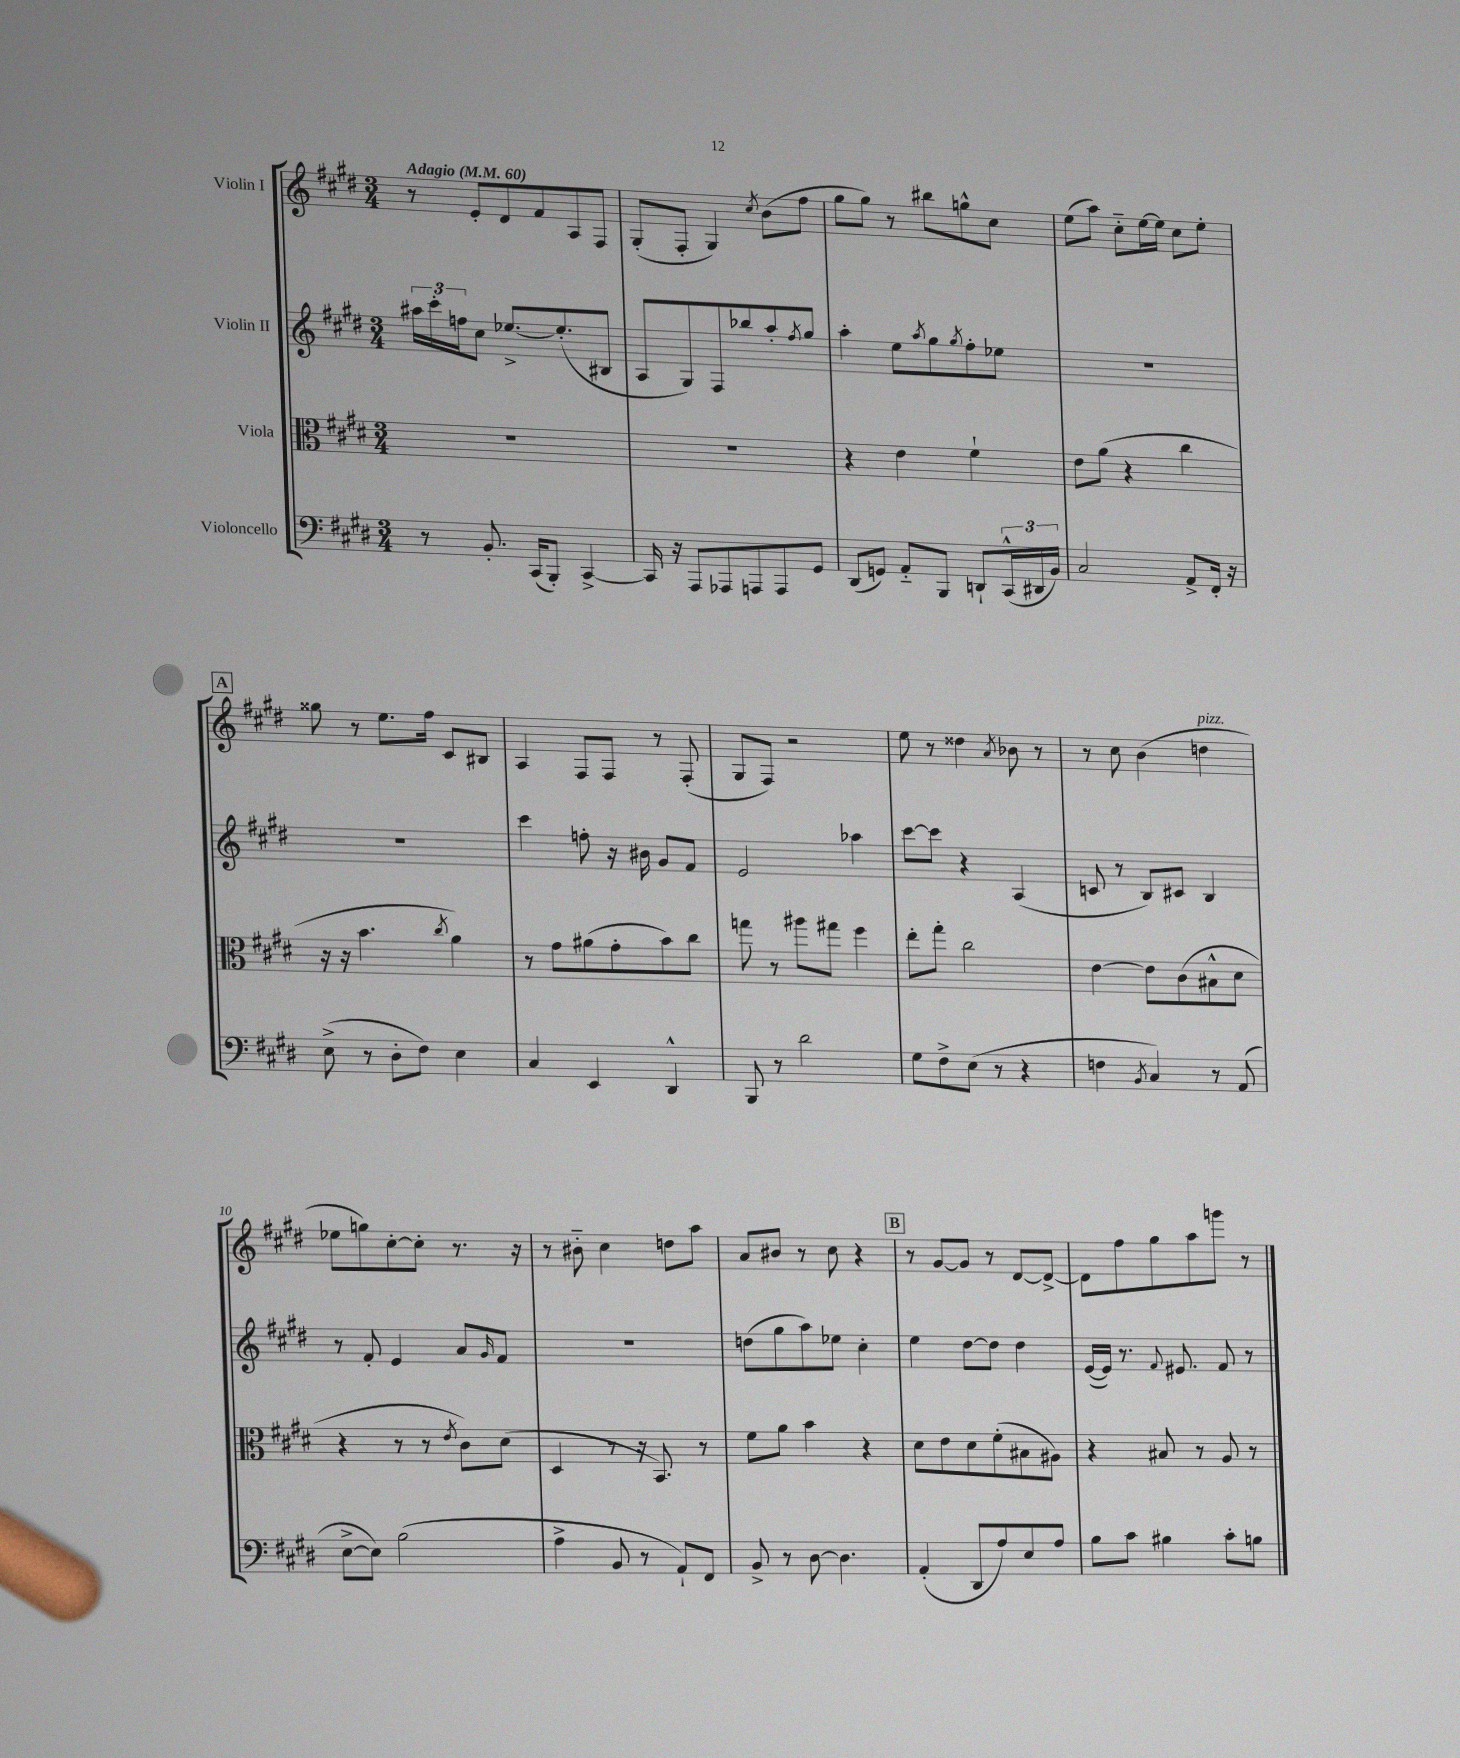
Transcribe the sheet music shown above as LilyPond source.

<<
\new StaffGroup <<
\new Staff = "s0" \with { instrumentName = "Violin I" } {
    \clef treble \key e \major \numericTimeSignature \time 3/4 \tempo "Adagio" 4 = 60
    r8 e'8-. dis'8 fis'8 a8 fis8 |
    gis8-.( fis8-. gis4) \acciaccatura { cis''8 } b'8( fis''8 |
    gis''8 gis''8) r8 bis''8 g''8-^ cis''8 |
    e''8( a''8) cis''8-_ e''16~ e''16 cis''8 e''8-. |
    \mark \markup { \box "A" } gisis''8 r8 e''8. fis''16 cis'8 bis8 |
    a4 fis8 fis8 r8 fis8-.( |
    gis8 fis8) r2 |
    e''8 r8 disis''4 \acciaccatura { a'8 } bes'8 r8 |
    r8 cis''8 b'4( d''4^\markup { \italic "pizz." } |
    ees''8 g''8) cis''8~-. cis''8-. r8. r16 |
    r8 bis'8-_ cis''4 d''8 a''8 |
    a'8 bis'8 r8 cis''8 r4 |
    \mark \markup { \box "B" } r8 gis'8~ gis'8 r8 dis'8~ dis'8~-> |
    dis'8 fis''8 gis''8 a''8 g'''8 r8 \bar "|." |
}
\new Staff = "s1" \with { instrumentName = "Violin II" } {
    \clef treble \key e \major \numericTimeSignature \time 3/4
    \tuplet 3/2 { ais''16 cis'''16-. f''16 } cis''8 ees''8.~-> ees''8.-.( bis8 |
    a8 gis8) fis8 bes''8 a''8-. \acciaccatura { fis''8 } gis''8 |
    a''4-. e''8 \acciaccatura { a''8 } gis''8 \acciaccatura { gis''8 } fis''8-. ees''8 |
    R2. |
    \mark \markup { \box "A" } R2. |
    cis'''4 f''8-. r16 bis'16 gis'8 fis'8 |
    e'2 aes''4 |
    cis'''8~ cis'''8 r4 a4( |
    c'8 r8 b8) cis'8 b4 |
    r8 fis'8-. e'4 a'8 \grace { gis'16 } fis'8 |
    R2. |
    d''8( gis''8 a''8) ees''8 cis''4-. |
    \mark \markup { \box "B" } e''4 dis''8~ dis''8 dis''4 |
    e'16~( e'16) r8. \appoggiatura { fis'8 } eis'8. fis'8 r8 \bar "|." |
}
\new Staff = "s2" \with { instrumentName = "Viola" } {
    \clef alto \key e \major \numericTimeSignature \time 3/4
    R2. |
    R2. |
    r4 e'4 fis'4-! |
    e'8 a'8( r4 cis''4 |
    \mark \markup { \box "A" } r16 r16 b'4. \acciaccatura { cis''8 } a'4) |
    r8 gis'8 ais'8( gis'8-. b'8) cis''8 |
    g''8 r8 ais''8 gis''8 fis''4 |
    e''8-. gis''8-. cis''2 |
    e'4~ e'8 cis'8( bis8-^ dis'8 |
    r4 r8 r8 \acciaccatura { e'8 } cis'8) dis'8( |
    dis4 r8 r16 b,8.) r8 |
    fis'8 a'8 b'4 r4 |
    \mark \markup { \box "B" } dis'8 e'8 dis'8 fis'8-.( bis8 ais8) |
    r4 bis8 r8 a8 r8 \bar "|." |
}
\new Staff = "s3" \with { instrumentName = "Violoncello" } {
    \clef bass \key e \major \numericTimeSignature \time 3/4
    r8 b,8.-. cis,16( b,,8-.) cis,4~-> |
    cis,16 r16 a,,8 aes,,8 a,,8 a,,8 gis,8 |
    dis,8( g,8) a,8-_ b,,8 d,8-! \tuplet 3/2 { cis,16-^( dis,16 b,16) } |
    cis2 a,8-> fis,16-. r16 |
    \mark \markup { \box "A" } e8->( r8 dis8-. fis8) e4 |
    cis4 e,4 dis,4-^ |
    b,,8 r8 dis'2 |
    gis8 fis8-> e8( r8 r4 |
    f4 \acciaccatura { b,8 } cis4) r8 a,8( |
    e8~-> e8) b2( |
    a4-> b,8 r8 a,8-!) fis,8 |
    b,8-> r8 dis8~ dis4. |
    \mark \markup { \box "B" } a,4-.( dis,8 a8) e8 a8 |
    b8 cis'8 bis4 cis'8-. b8 \bar "|." |
}
>>
>>
